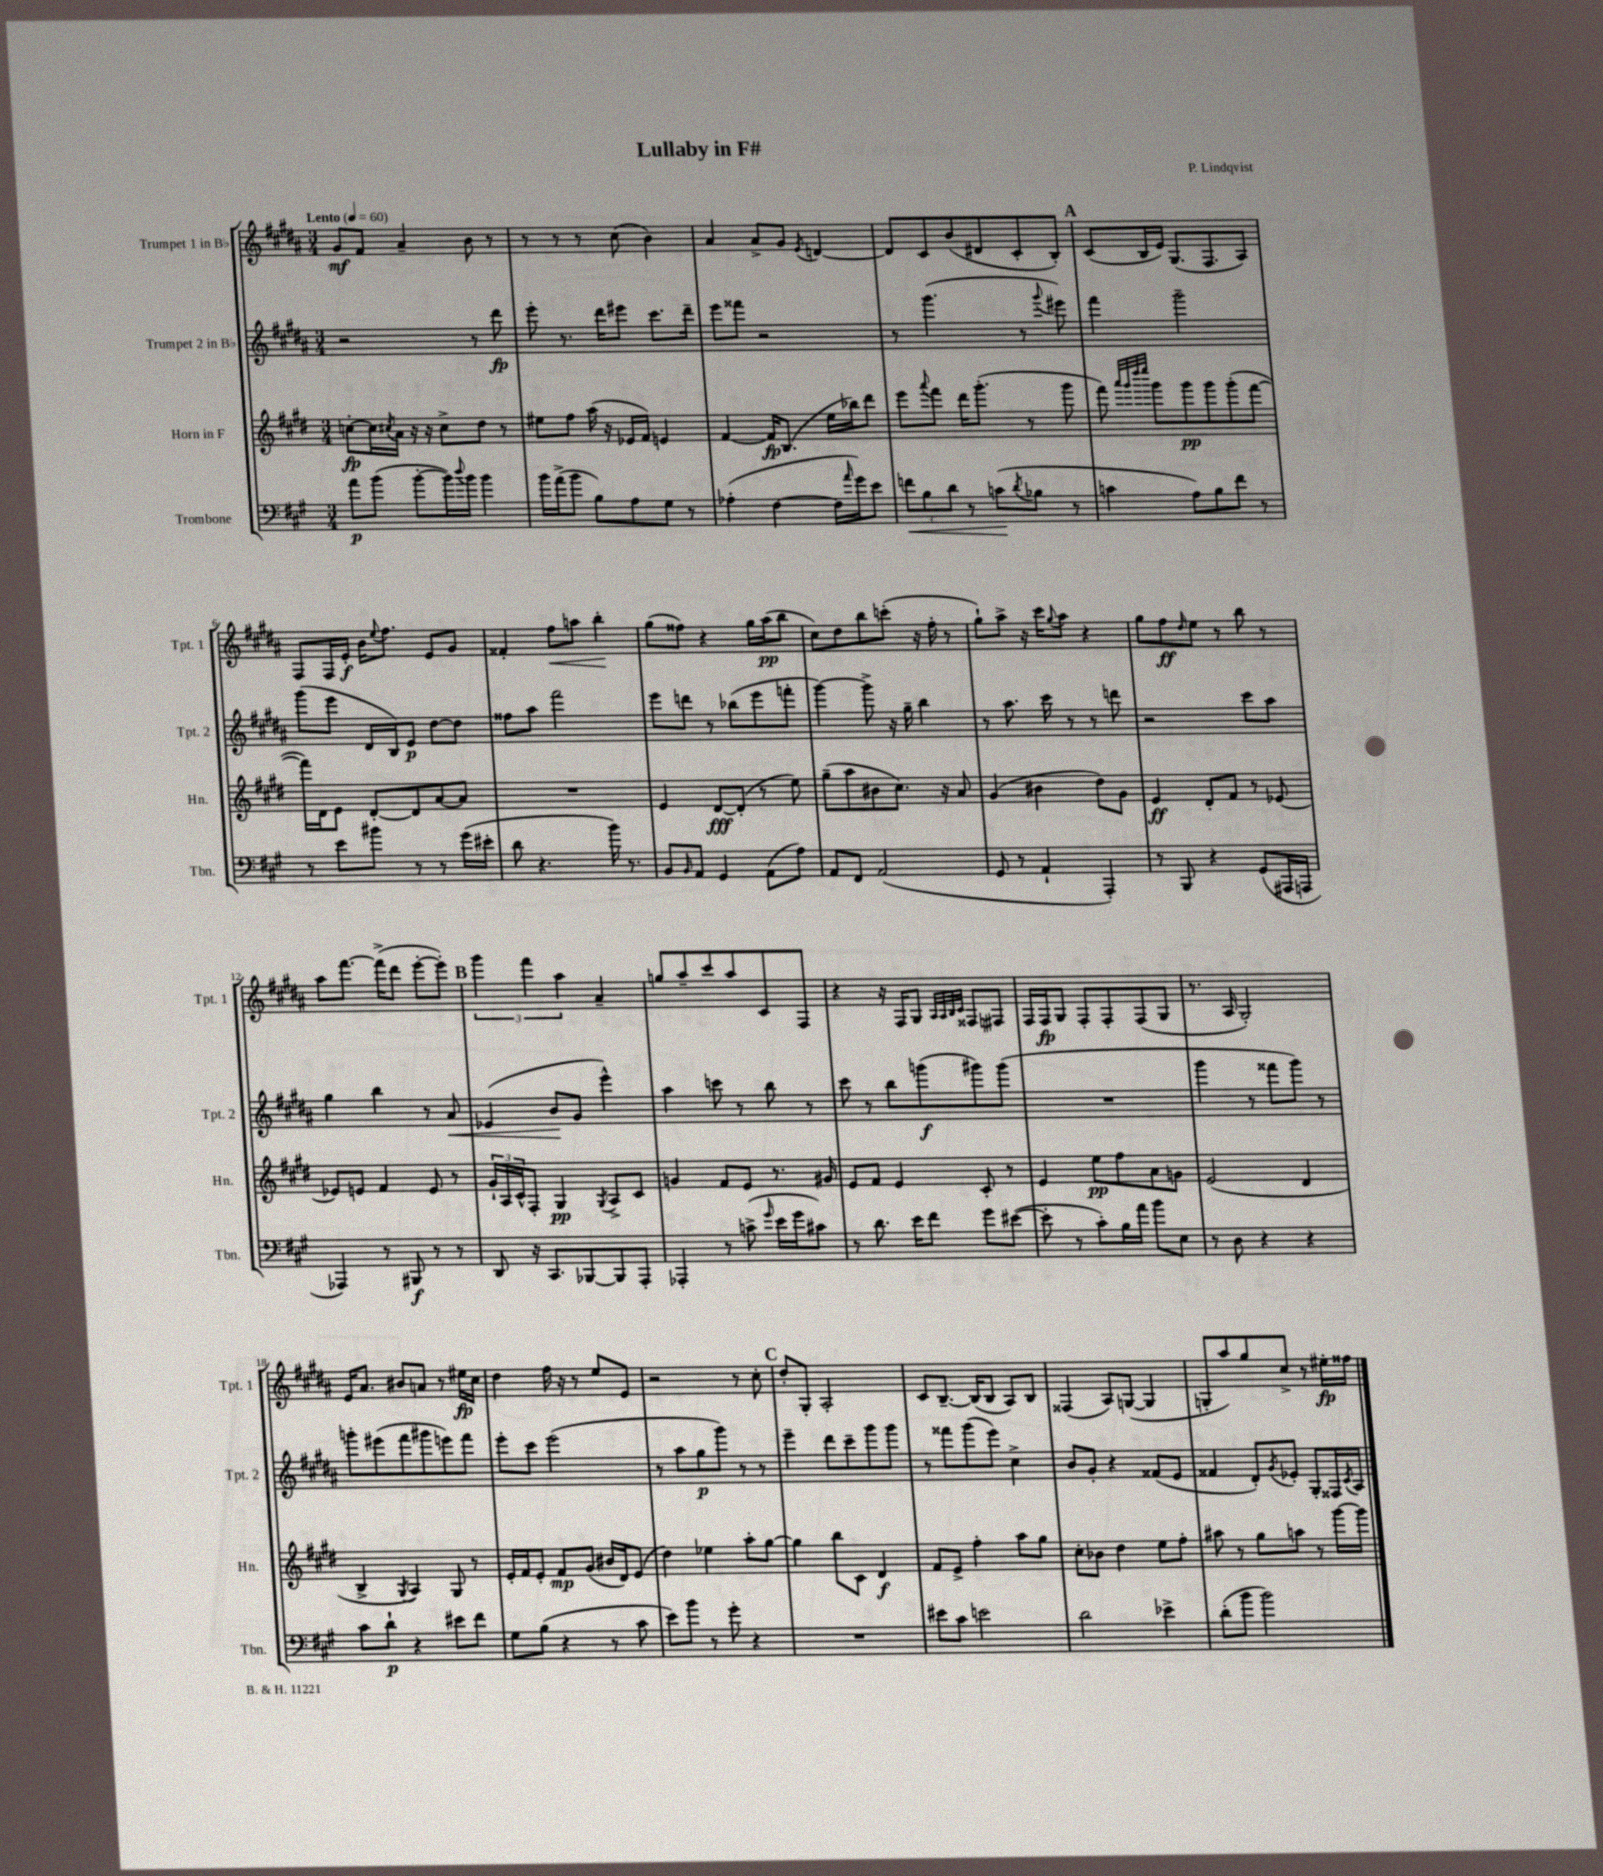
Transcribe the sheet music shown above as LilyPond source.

\header { title = "Lullaby in F#" composer = "P. Lindqvist" }
<<
\new StaffGroup <<
\new Staff = "s0" \with { instrumentName = "Trumpet 1 in Bb" shortInstrumentName = "Tpt. 1" } {
    \clef treble \key b \major \numericTimeSignature \time 3/4 \tempo "Lento" 4 = 60
    gis'8\mf fis'8 ais'4-- b'8 r8 |
    r8 r8 r8 cis''8( b'4) |
    ais'4 ais'8-> gis'8 \acciaccatura { e'8 } d'4~ |
    d'8 cis'8 b'8( dis'8 cis'8-. b8-.) |
    \mark \markup { \bold "A" } cis'8( b16 e'16) gis8.( fis8. ais8) |
    fis8 fis16 e'16-.\f b'16 \appoggiatura { e''8 } fis''8. e'8 gis'8 |
    fisis'4-. fis''8\< a''8 b''4-.\! |
    gis''8( fisis''8) r4 gis''16 ais''16\pp( b''8 |
    cis''8) dis''8 b''8 c'''8-.( r16 fis''16-. r8 |
    gis''8-!) ais''8-> r16 cis'''16 \appoggiatura { gis''8 } ais''8 r4 |
    gis''8 fis''8\ff \grace { dis''16 } e''8 r8 b''8 r8 |
    ais''8 fis'''8.~ fis'''16->( dis'''8 e'''8~-. e'''8-.) |
    \mark \markup { \bold "B" } \tuplet 3/2 { gis'''4 fis'''4 ais''4 } ais'4-- |
    g''8 ais''8-- cis'''8 ais''8 cis'8 fis8 |
    r4 r16 fis16 gis8 \grace { ais32 ais32 b32 cis'32 } fisis8 fis8 |
    fis16 fis16\fp gis8 fis8-. fis8-. fis8( gis8 |
    r8. ais16 gis2-.) |
    e'16 ais'8. bis'8 a'8 r8 eis''16\fp cis''16 |
    dis''4 fis''16 r16 r8 e''8 e'8 |
    r2 r8 cis''8-. |
    \mark \markup { \bold "C" } dis''8-. gis8-. ais2-. |
    cis'8 b8.~-- b16( b8 ais8) b8 |
    fisis4( ais8) g8~( g4 |
    g8-. ais''8) gis''8 cis''8-> r8 eis''16-.\fp fisis''16 \bar "|." |
}
\new Staff = "s1" \with { instrumentName = "Trumpet 2 in Bb" shortInstrumentName = "Tpt. 2" } {
    \clef treble \key b \major \numericTimeSignature \time 3/4
    r2 r8 dis'''8\fp |
    e'''8-. r8. dis'''16 eis'''8 cis'''8. dis'''16-- |
    e'''8 fisis'''8 r2 |
    r8 gis'''4.( r8 \appoggiatura { gis'''8 } eis'''8) |
    \mark \markup { \bold "A" } fis'''4 gis'''2-- |
    gis'''8( e'''8 dis'16 b16) e'8\p dis''8~ dis''8 |
    fisis''8 ais''8 fis'''2 |
    e'''8 d'''8 r8 bes''8( e'''8 f'''8-. |
    gis'''4~) gis'''8-> r16 gis''16-- b''4 |
    r8 ais''8. cis'''16 r8 r8 d'''8 |
    r2 cis'''8 ais''8 |
    gis''4 b''4 r8 ais'8\< |
    \mark \markup { \bold "B" } ees'4( b'8\! gis'8 e'''4-^) |
    ais''4 c'''8 r8 b''8 r8 |
    cis'''8 r8 b''8 g'''8\f( gis'''8) gis'''8( |
    R2. |
    gis'''4 r8 fisis'''8 gis'''8) r8 |
    g'''8-. eis'''8( fis'''8 gis'''8 e'''8) fis'''8 |
    e'''8-. cis'''8 e'''2( |
    r8 ais''8 gis''8\p gis'''8) r8 r8 |
    \mark \markup { \bold "C" } e'''4-- dis'''8 cis'''8-- gis'''8 gis'''8 |
    r8 fisis'''8 gis'''8( e'''8) cis''4-> |
    b'8 gis'8-. r4 fisis'8( e'8 |
    fisis'4 dis'8-.) \acciaccatura { gis'8 } ees'8-. gis8-. fisis16 \acciaccatura { cis'8 } ais16 \bar "|." |
}
\new Staff = "s2" \with { instrumentName = "Horn in F" shortInstrumentName = "Hn." } {
    \clef treble \key e \major \numericTimeSignature \time 3/4
    c''8~-.\fp c''16 \acciaccatura { cis''8 } a'16 r16 r16 cis''8-> dis''8 r8 |
    eis''8 fis''8 a''16( r16 ees'16 fis'16) e'4 |
    fis'4~ fis'16\fp b8.( e''16 bes''16) dis'''8 |
    e'''8 \appoggiatura { a'''8 } fis'''8 dis'''16 gis'''8.-.( r8 gis'''8 |
    \mark \markup { \bold "A" } fis'''8) \grace { a'''32 gis'''32 dis''''32 e''''32 } gis'''8 gis'''8\pp gis'''8 gis'''8-.( fis'''8~ |
    fis'''16) dis'16 e'8 dis'8~-. dis'8 a'8~ a'8 |
    R2. |
    e'4 dis'8~\fff dis'8-.( r8 e''8) |
    gis''8--( a''8 bis'8 cis''8.) r16 a'8 |
    gis'4( bis'4 dis''8) gis'8 |
    e'4\ff dis'8-. fis'8 r8 ees'8~ |
    ees'8 e'8 fis'4 e'8 r8 |
    \mark \markup { \bold "B" } \tuplet 3/2 { gis'16-! a16 cis'16-^ } fis8-. gis4\pp \acciaccatura { gis8 } a8-> cis'8 |
    g'4 fis'8 e'8 r8. gis'16 |
    e'8 fis'8 e'4 cis'8-. r8 |
    e'4 e''8\pp fis''8 a'8 g'8 |
    e'2( dis'4 |
    b4-> \acciaccatura { gis8 } a4) gis8 r8 |
    e'16-. fis'16 e'8-. fis'8\mp gis'8( bis'16 dis'16) e'8( |
    dis''4) ees''4 a''8-. gis''8~ |
    \mark \markup { \bold "C" } gis''4 b''8 cis'8 dis'4\f |
    fis'8 e'8-> fis''4-. a''8 gis''8 |
    cis''8-. bes'8 dis''4 e''8 fis''8-. |
    ais''8 r8 gis''8 a''8 r8 gis'''16~ gis'''16 \bar "|." |
}
\new Staff = "s3" \with { instrumentName = "Trombone" shortInstrumentName = "Tbn." } {
    \clef bass \key a \major \numericTimeSignature \time 3/4
    a'8\p b'8( b'8~-. b'16) \appoggiatura { d''8 } b'16 b'4 |
    b'16 a'16->( b'8 b8) a8 gis8 r8 |
    aes4-.( fis4~ fis16 \grace { a'16 } gis'16) e'8 |
    \tuplet 3/2 { f'8\< b8 d'8 } r8 c'8\!( \acciaccatura { d'8 } bes8 r8 |
    \mark \markup { \bold "A" } c'4 a8) b8 fis'8 r8 |
    r8 e'8 bis'8 r8 r8 gis'16( eis'16-. |
    d'8 r4. b'16) r8. |
    b,8 \grace { b,16 } a,8 gis,4 a,8( a8) |
    a,8 fis,8 a,2( |
    gis,8 r8 a,4-! a,,4-.) |
    r8 b,,8 r4 gis,8( ais,,16 a,,16 |
    aes,,4) r8 bis,,8\f r8 r8 |
    \mark \markup { \bold "B" } d,8 r16 cis,8. bes,,8~ bes,,8 a,,8-. |
    aes,,4-. r8 c'8->( \grace { gis'16 } e'16 gis'16 cis'8) |
    r8 d'8. e'16 fis'8 gis'8 eis'8~( |
    eis'8-. r8 cis'8-.) b16 a'16 b'8 e8 |
    r8 d8 r4 r4 |
    cis'8 d'8-!\p r4 eis'8 fis'8 |
    gis8 b8( r4 r8 cis'8 |
    e'8) b'8 r8 gis'8-. r4 |
    \mark \markup { \bold "C" } R2. |
    eis'8 cis'8 e'2 |
    d'2 ees'4-> |
    d'8-.( b'8 b'2) \bar "|." |
}
>>
>>
